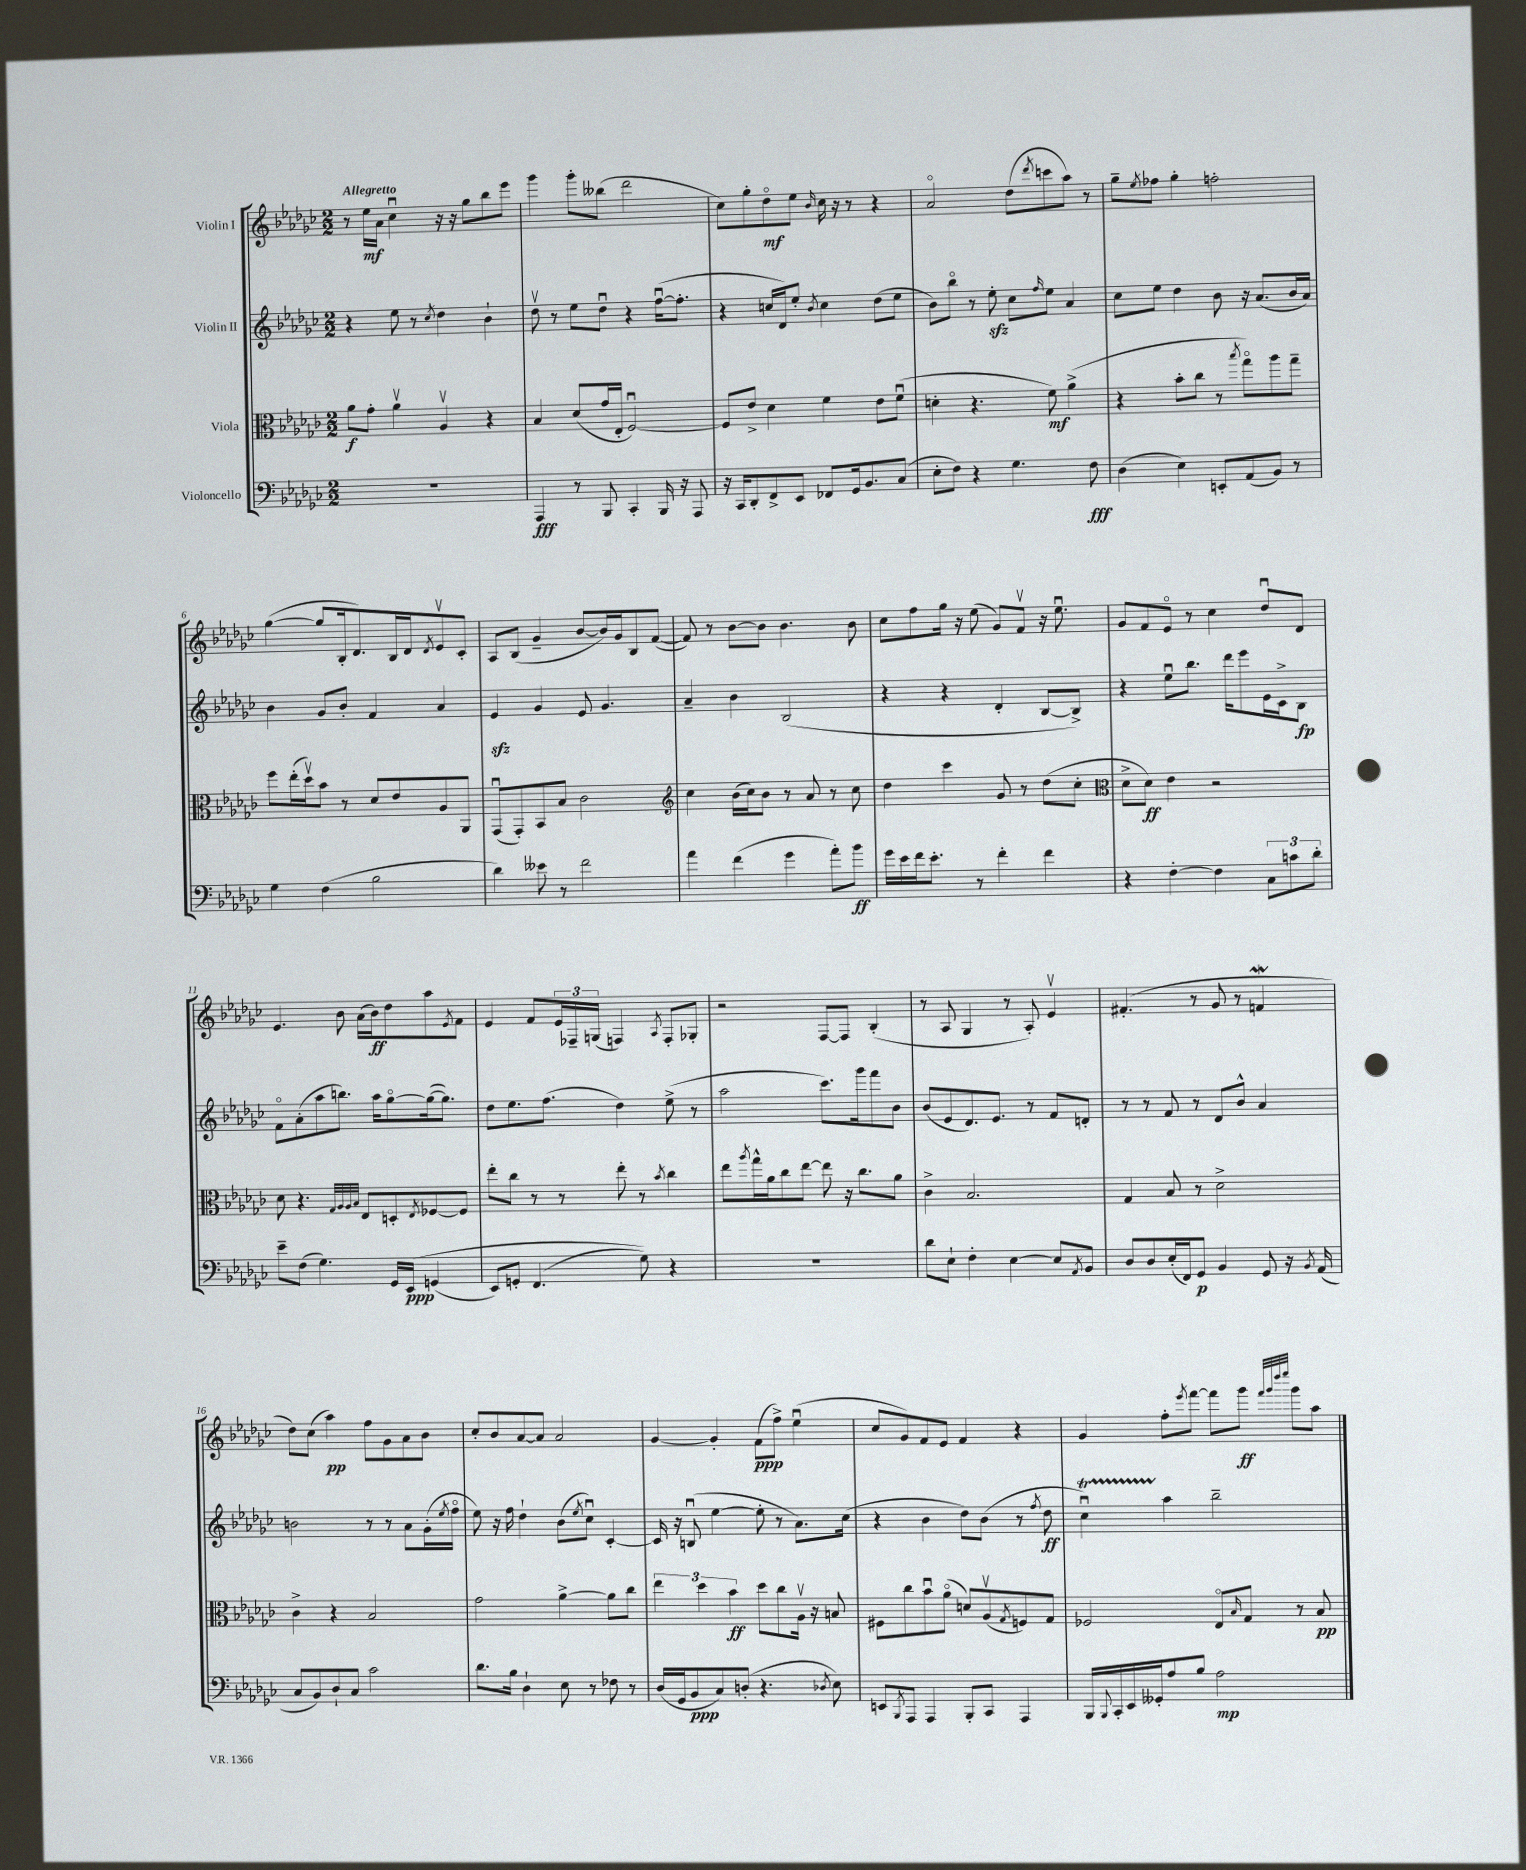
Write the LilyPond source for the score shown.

<<
\new StaffGroup <<
\new Staff = "s0" \with { instrumentName = "Violin I" } {
    \clef treble \key ges \major \numericTimeSignature \time 2/2 \tempo "Allegretto"
    r8 ees''16\mf aes'16 ces''4\downbow r16 r16 ges''8 bes''8 ees'''8 |
    ges'''4 ges'''8-. beses''8( des'''2 |
    ces''8) ges''8-. des''8\flageolet\mf ees''8 \grace { bes'16 } ces''16 r16 r8 r4 |
    aes'2\flageolet des''8( \acciaccatura { des'''8 } c'''8 aes''8) r8 |
    ges''8-- \acciaccatura { ees''8 } fes''8 ges''4-. f''2-. |
    ges''4~( ges''8 bes16-. des'8.) bes16 des'16 \acciaccatura { des'8 } ees'8\upbow ces'8-. |
    aes8 bes8( ges'4-- bes'8~ bes'16) ges'16 bes8 f'8~( |
    f'8) r8 bes'8~ bes'8 bes'4. bes'8 |
    ces''8 f''8 ges''16 r16 ees''8( ges'8) f'8\upbow r16 ees''8.\downbow |
    ges'8 f'8 ees'8\flageolet r8 ces''4 des''8\downbow des'8 |
    ees'4. bes'8 aes'16( bes'16\ff) des''8 aes''8 \acciaccatura { ees'8 } f'8 |
    ees'4 f'8 \tuplet 3/2 { ees'16 fes16-- g16( } f4) \acciaccatura { aes8 } f8-. ges8-. |
    r2 f8~ f8 bes4-.( |
    r8 aes8 ges4 r8 aes8-.) ees'4\upbow |
    fis'4.-.( r8 ges'8 r8 f'4\mordent |
    des''8) ces''8( aes''4\pp) f''8 ges'8 aes'8 bes'8 |
    ces''8-. bes'8 aes'8~ aes'8 aes'2 |
    ges'4~ ges'4-. f'8\ppp( f''8->) ees''4\downbow( |
    ces''8 ges'8) f'8 ees'8 f'4 r4 |
    ges'4 f''8-. \acciaccatura { ees'''8 } f'''8~ f'''8 ges'''8\ff \grace { f'''32 ges'''32 des''''32 ees''''32 } ges'''8 aes''8 \bar "|." |
}
\new Staff = "s1" \with { instrumentName = "Violin II" } {
    \clef treble \key ges \major \numericTimeSignature \time 2/2
    r4 ees''8 r8 \acciaccatura { ces''8 } des''4 bes'4-! |
    des''8\upbow r8 ees''8 des''8\downbow r4 f''16~\downbow( f''8.-. |
    r4 c''16 des'16) ees''8-. \acciaccatura { bes'8 } c''4 des''8( ees''8 |
    bes'8) bes''8\flageolet r8 ees''8-.\sfz ces''8 \grace { f''16 } ees''8 aes'4 |
    ces''8 ees''8 des''4 bes'8 r16 aes'8.( bes'16 aes'16) |
    bes'4 ges'8 bes'8-. f'4 aes'4 |
    ees'4\sfz ges'4 ees'8 ges'4. |
    aes'4-- bes'4 bes2( |
    r4 r4 des'4-. bes8~ bes8->) |
    r4 ees''8\downbow bes''8. des'''16 ees'''8 ees'16 ces'16-> bes8\fp |
    f'8\flageolet aes'8-.( aes''8 b''8.) aes''16 ges''8~\flageolet ges''16~( ges''8.) |
    des''8 ees''8. f''8.( des''4) ees''8->( r8 |
    aes''2 ces'''8.) ges'''16 f'''8 bes'8 |
    bes'8( ees'8 des'8.) ees'8. r8 f'8 d'8-. |
    r8 r8 f'8 r8 des'8 bes'8-^ aes'4 |
    b'2 r8 r8 aes'8 ges'16-.( \acciaccatura { ees''8 } f''16\flageolet |
    ees''8) r16 f''16 des''4-! bes'8( \acciaccatura { ees''8 } ces''8\downbow) ces'4~-. |
    ces'16 r16 b8\downbow( ees''4~ ees''8-. r8 aes'8.) ces''16( |
    r4 bes'4 des''8) bes'8( r8 \acciaccatura { f''8 } des''8\ff |
    ces''4\downbow\startTrillSpan) aes''4\stopTrillSpan bes''2-- \bar "|." |
}
\new Staff = "s2" \with { instrumentName = "Viola" } {
    \clef alto \key ges \major \numericTimeSignature \time 2/2
    aes'8\f ges'8-. aes'4\upbow aes4\upbow r4 |
    bes4 des'8( ges'16 ees16-. f2~\downbow) |
    f8 ees'8-> des'4 f'4 ees'8 f'8\downbow( |
    d'4-. r4. f'8\mf) aes'4->( |
    r4 bes'8-. ces''8 r8 \acciaccatura { bes''8 } ges''8\flageolet) aes''8 ges''8-- |
    f''8 ees''16-.( des''16\upbow) bes'8 r8 des'8 ees'8 aes8 aes,8 |
    ges,8\downbow( ges,8-.) bes,8 bes8 ces'2 |
    \clef treble ces''4 bes'16( ces''16) bes'8 r8 aes'8 r8 ces''8 |
    des''4 ces'''4 ges'8 r8 des''8( ces''8-. |
    \clef alto des'8-> des'8\ff) ees'4 r2 |
    des'8 r4. \grace { ges32 aes32 aes32 bes32 } ees8 d8-. \acciaccatura { ees8 } fes8~ fes8 |
    ees''8-. ces''8 r8 r8 ees''8-. r8 \acciaccatura { bes'8 } ces''4 |
    ees''8 \acciaccatura { aes''8 } ges''16-^ aes'16 ces''8 ees''8~ ees''8 r16 ces''8. aes'8 |
    ces'4-> bes2. |
    ges4 bes8 r8 des'2-> |
    ces'4-> r4 bes2 |
    ges'2 aes'4~-> aes'8 ces''8 |
    \tuplet 3/2 { ees''4 des''4 bes'4\ff } des''8 ces''8 aes16\upbow r16 b8 |
    fis8 ces''8 bes'8\downbow aes'8\flageolet( d'8) aes8\upbow( \acciaccatura { ges8 } f8) ges8 |
    fes2 ees8\flageolet \grace { bes16 } ges8 r8 bes8\pp \bar "|." |
}
\new Staff = "s3" \with { instrumentName = "Violoncello" } {
    \clef bass \key ges \major \numericTimeSignature \time 2/2
    R1 |
    aes,,4\fff r8 bes,,8 ces,4-. bes,,16 r16 aes,,8 |
    r16 ces,16 des,8-. f,8-> ees,8 fes,8 ges,16 bes,8. ces8( |
    ees8-. f8) r4 ges4. f8\fff |
    des4( ees4) e,8-. aes,8( bes,8) r8 |
    ges4 f4( bes2 |
    des'4) eeses'8 r8 f'2 |
    aes'4 f'4( ges'4 aes'8-.) bes'8\ff |
    ges'16 ees'16 f'16 ees'8.-. r8 f'4-. f'4 |
    r4 f4~-. f4 \tuplet 3/2 { ces8 c'8 des'8-. } |
    ees'8-- f8( ges4.) ges,16 ees,16\ppp\( g,4( |
    ees,8) g,8-. f,4.( ges8)\) r4 |
    R1 |
    des'8 ees8-! f4-. ees4~ ees8 \acciaccatura { aes,8 } bes,8 |
    des8 des8 ees16-.( f,16) ges,8\p bes,4 ges,8 r16 \acciaccatura { bes,8 } aes,16( |
    ces8 bes,8) des8-! ces8 ces'2 |
    des'8. bes16 des4-! ees8 r8 fes8 r8 |
    des16( ges,16 bes,8\ppp ces8) d8-.( r4. \acciaccatura { des8 } ees8) |
    e,8 \acciaccatura { bes,,8 } aes,,8 aes,,4 bes,,8-. ces,8 aes,,4 |
    bes,,16 \appoggiatura { bes,,8 } ces,16-. ees,16 geses,16-. aes8 bes8 aes2\mp \bar "|." |
}
>>
>>
